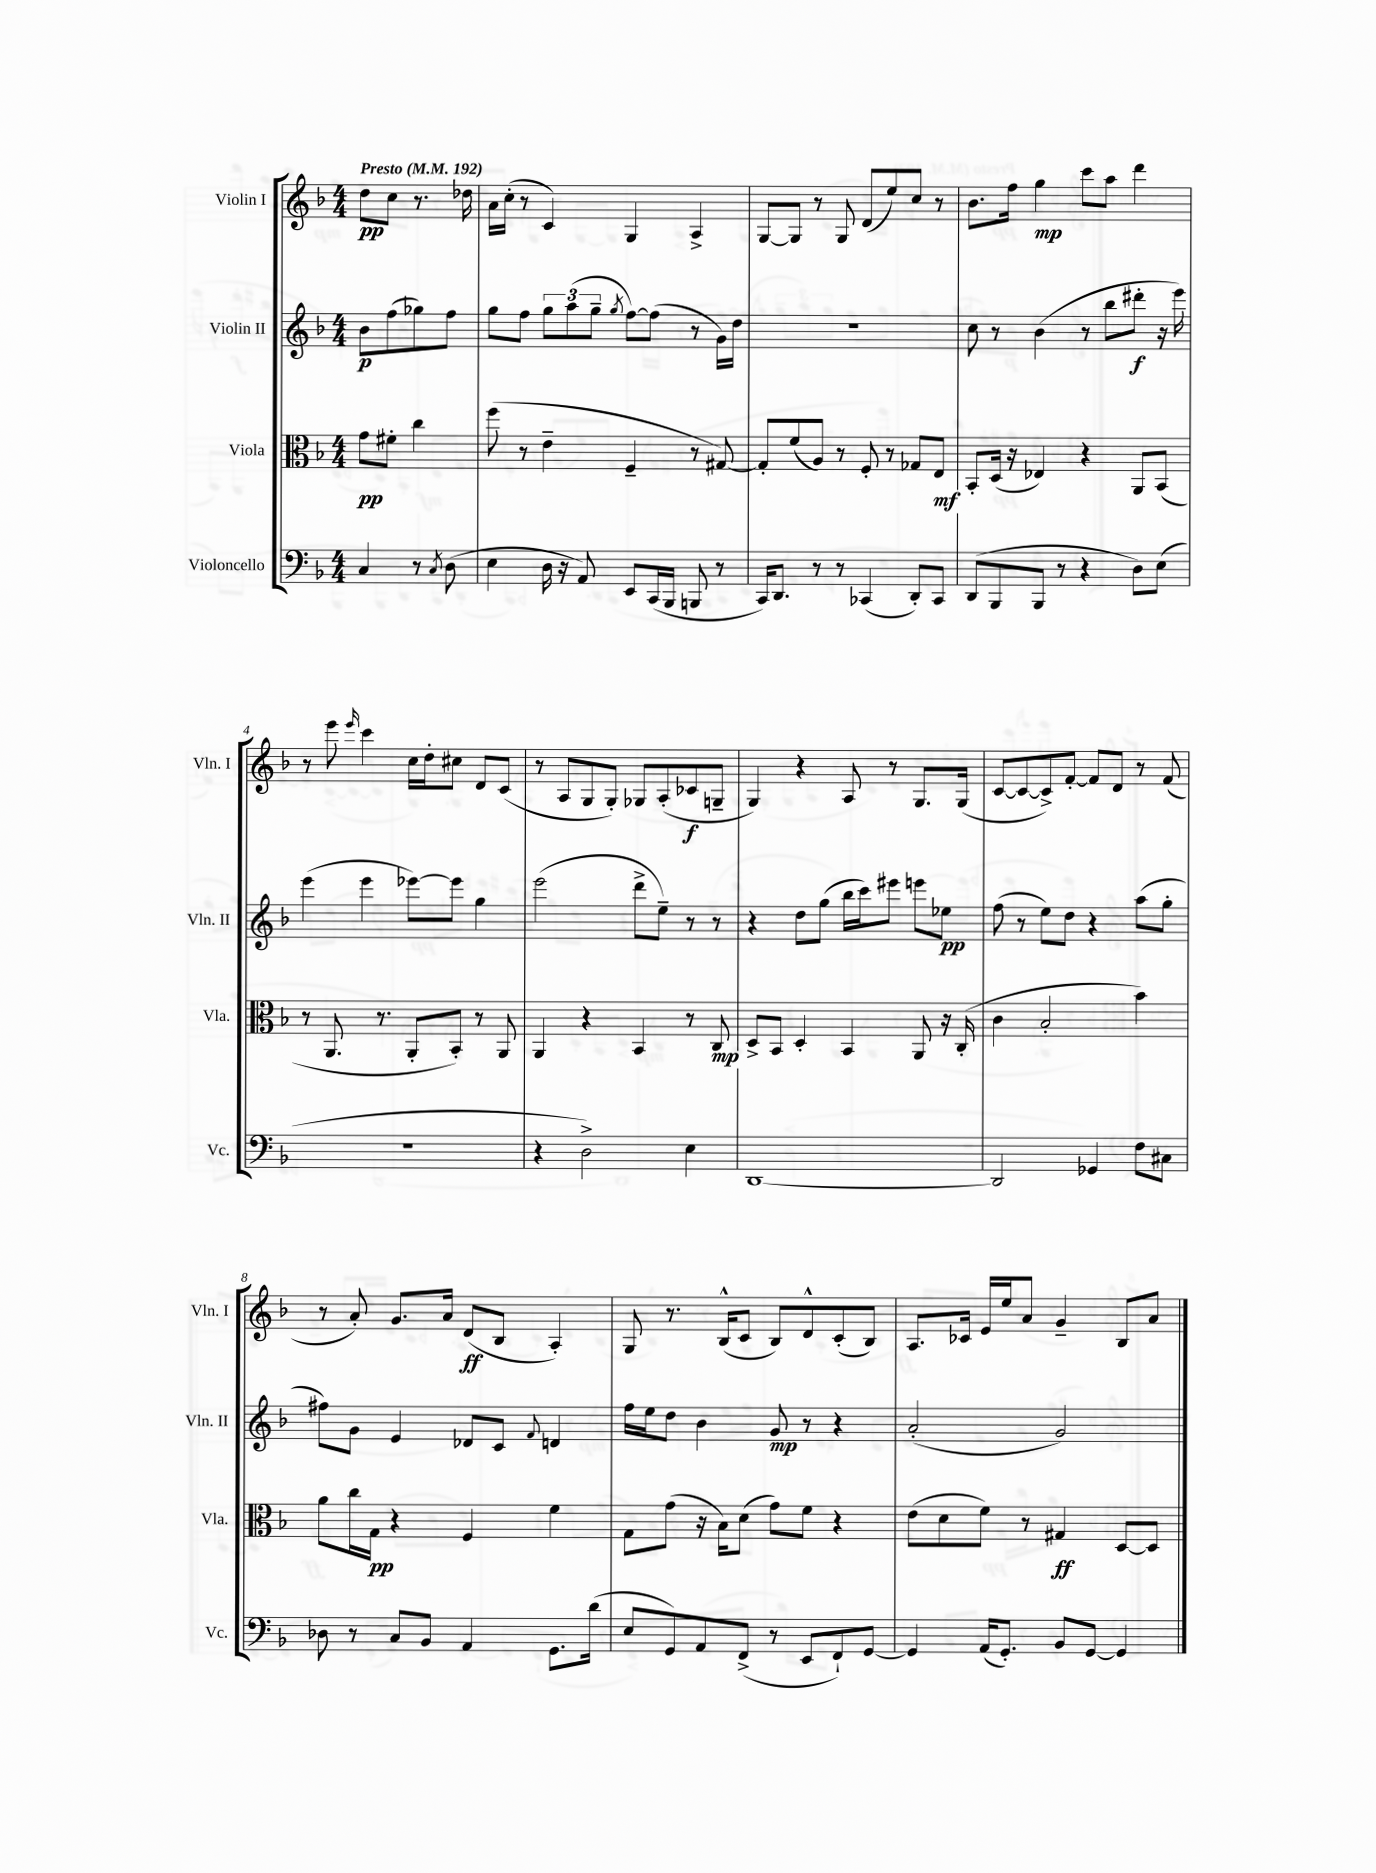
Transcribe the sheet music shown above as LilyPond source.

<<
\new StaffGroup <<
\new Staff = "s0" \with { instrumentName = "Violin I" shortInstrumentName = "Vln. I" } {
    \clef treble \key f \major \numericTimeSignature \time 4/4 \partial 2 \tempo "Presto" 4 = 192
    d''8\pp c''8 r8. des''16 |
    a'16 c''16-.( r8 c'4) g4 a4-> |
    g8~ g8 r8 g8 d'8( e''8) c''8 r8 |
    bes'8. f''16 g''4\mp c'''8 a''8 d'''4 |
    r8 e'''8 \grace { e'''16 } c'''4 c''16 d''16-. cis''8 d'8 c'8( |
    r8 a8 g8 g8-.) ges8 a8-.( ces'8\f g8-- |
    g4) r4 a8 r8 g8. g16( |
    c'8~ c'8~ c'8->) f'8~-. f'8 d'8 r8 f'8( |
    r8 a'8-.) g'8. a'16 d'8\ff( bes8 a4-.) |
    g8 r8. bes16-^( c'8 bes8) d'8-^ c'8-.( bes8) |
    a8. ces'16 e'16 e''16 a'8 g'4-- bes8 a'8 \bar "|." |
}
\new Staff = "s1" \with { instrumentName = "Violin II" shortInstrumentName = "Vln. II" } {
    \clef treble \key f \major \numericTimeSignature \time 4/4 \partial 2
    bes'8\p f''8( ges''8) f''8 |
    g''8 f''8 \tuplet 3/2 { g''8 a''8( g''8-- } \acciaccatura { g''8 } f''8~) f''8( r8 g'16) d''16 |
    R1 |
    c''8 r8 bes'4( r8 bes''8 dis'''8-.\f r16 e'''16) |
    e'''4( e'''4 ees'''8~) ees'''8 g''4 |
    e'''2( d'''8-> e''8--) r8 r8 |
    r4 d''8 g''8( bes''16 c'''16) eis'''8 e'''8 ees''8\pp |
    f''8( r8 e''8) d''8 r4 a''8( g''8-. |
    fis''8) g'8 e'4 des'8 c'8 \appoggiatura { f'8 } d'4 |
    f''16 e''16 d''8 bes'4 g'8\mp r8 r4 |
    a'2-.( g'2) \bar "|." |
}
\new Staff = "s2" \with { instrumentName = "Viola" shortInstrumentName = "Vla." } {
    \clef alto \key f \major \numericTimeSignature \time 4/4 \partial 2
    g'8\pp fis'8-. c''4 |
    f''8( r8 e'4-- f4-- r8 gis8~) |
    gis8-. f'8( a8) r8 f8-. r8 ges8 e8\mf |
    bes,8-. d16( r16 ees4) r4 a,8 bes,8( |
    r8 a,8. r8. a,8-. bes,8-.) r8 a,8 |
    a,4 r4 bes,4 r8 c8\mp |
    d8-> bes,8 d4-. bes,4 a,8 r16 c16-.( |
    c'4 bes2-. bes'4) |
    a'8 c''16 g16\pp r4 f4 f'4 |
    g8 g'8( r16 bes16) d'8( g'8) f'8 r4 |
    e'8( d'8 f'8) r8 gis4\ff d8~ d8 \bar "|." |
}
\new Staff = "s3" \with { instrumentName = "Violoncello" shortInstrumentName = "Vc." } {
    \clef bass \key f \major \numericTimeSignature \time 4/4 \partial 2
    c4 r8 \acciaccatura { c8 } d8( |
    e4 d16 r16 a,8) e,8 c,16( bes,,16 b,,8 r8 |
    c,16) d,8. r8 r8 ces,4( d,8-.) ces,8 |
    d,8( bes,,8 bes,,8 r8 r4 d8) e8( |
    r1 |
    r4 d2->) e4 |
    d,1~ |
    d,2 ges,4 f8 cis8 |
    des8 r8 c8 bes,8 a,4 g,8. d'16( |
    e8 g,8) a,8 f,8->( r8 e,8 f,8-!) g,8~ |
    g,4 a,16( g,8.-.) bes,8 g,8~ g,4 \bar "|." |
}
>>
>>
